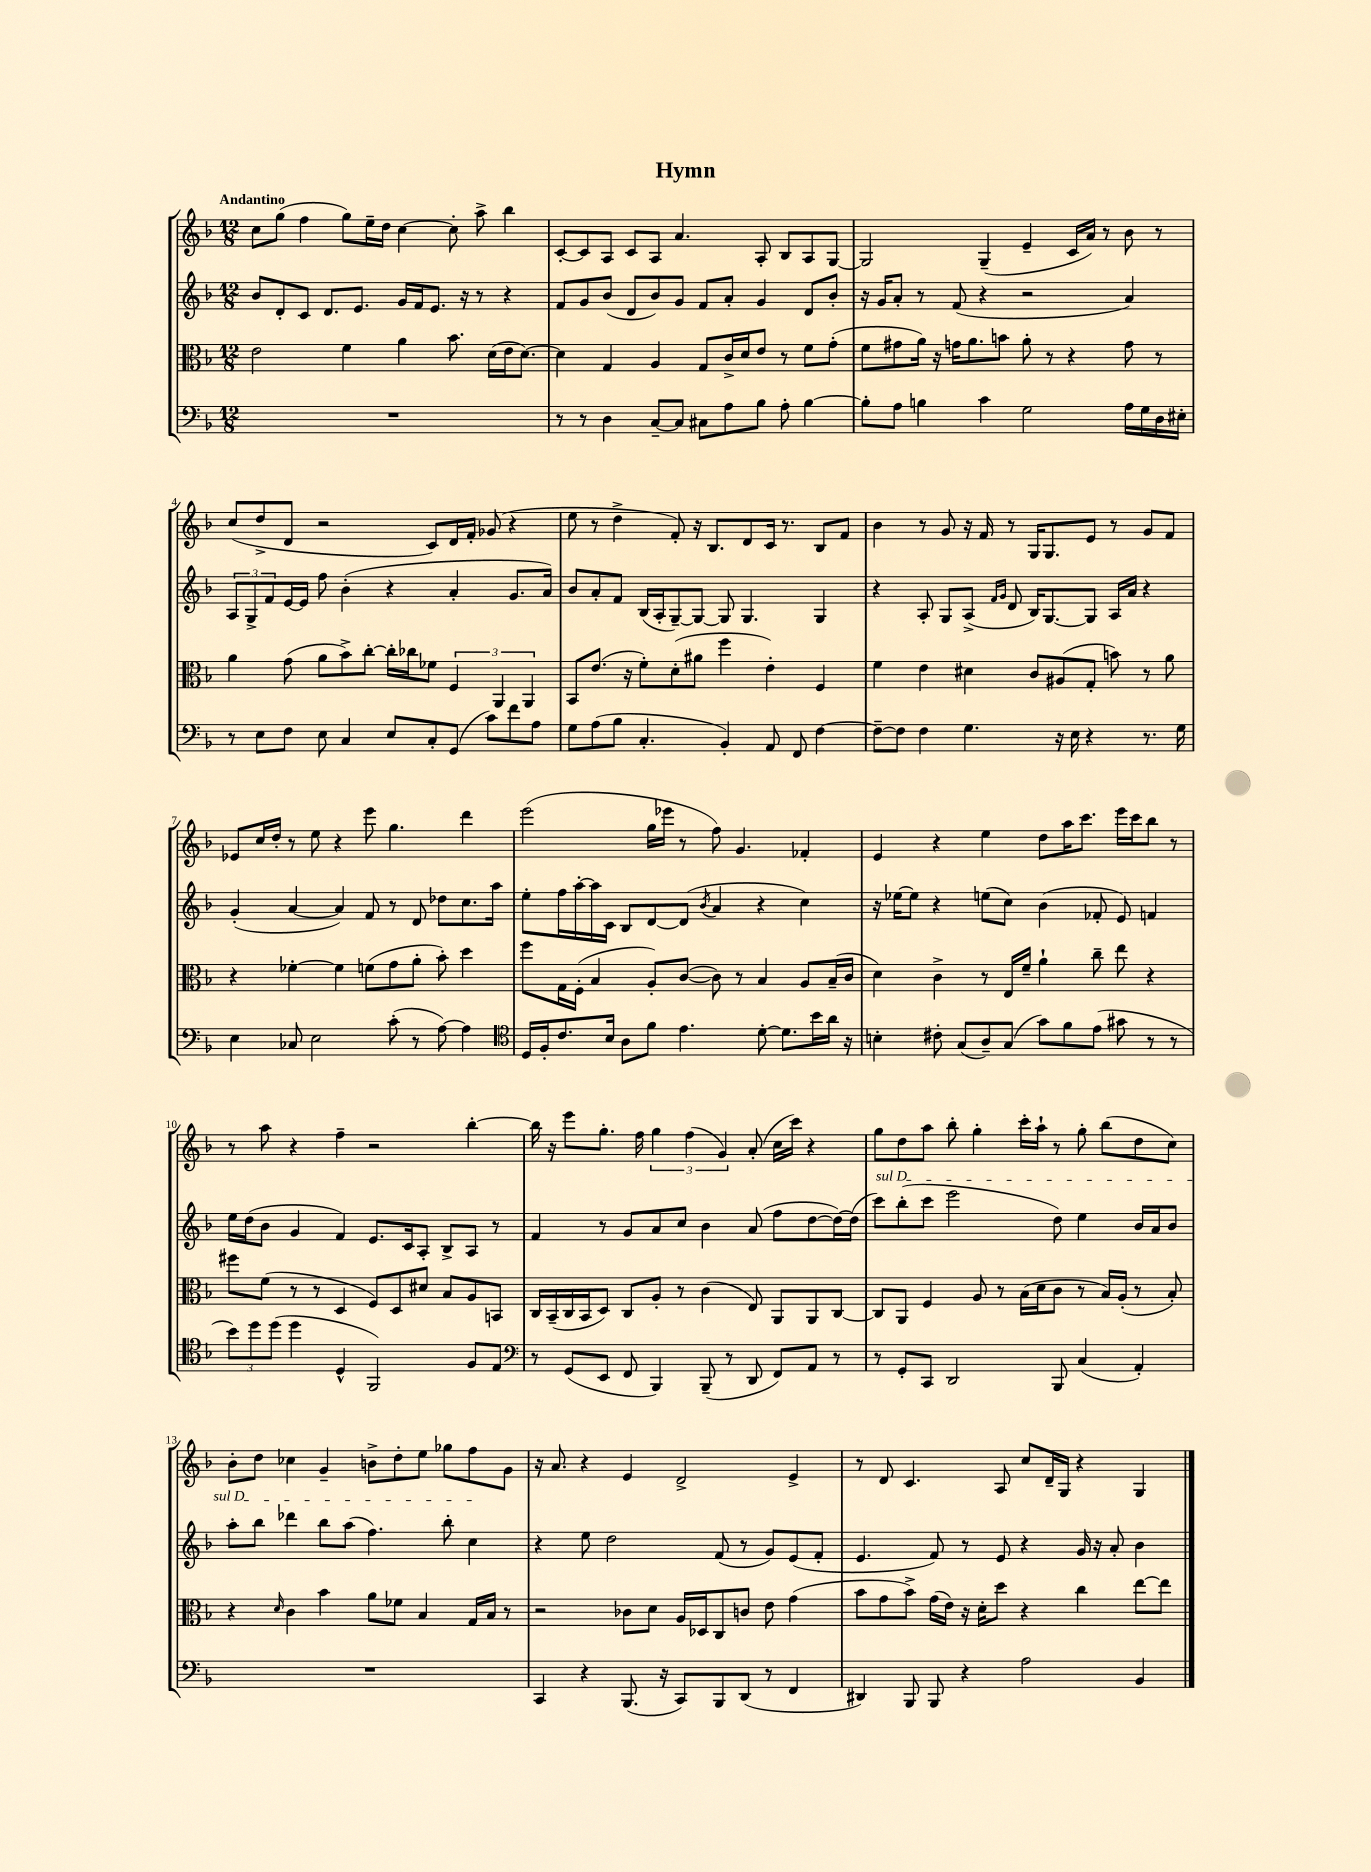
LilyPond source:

\header { title = "Hymn" }
<<
\new StaffGroup <<
\new Staff = "s0" {
    \clef treble \key f \major \numericTimeSignature \time 12/8 \tempo "Andantino"
    c''8 g''8( f''4 g''8) e''16-- d''16 c''4~ c''8-. a''8-> bes''4 |
    c'8~-. c'8 a8 c'8 a8 a'4. a8-. bes8 a8 g8~ |
    g2 g4--( e'4-- c'16 a'16) r8 bes'8 r8 |
    c''8( d''8-> d'8 r2 c'8) d'16 f'16-. ges'8( r4 |
    e''8 r8 d''4-> f'8-.) r16 bes8. d'8 c'16 r8. bes8 f'8 |
    bes'4 r8 g'8 r16 f'16 r8 g16 g8. e'8 r8 g'8 f'8 |
    ees'8 c''16 d''16-. r8 e''8 r4 e'''8 g''4. d'''4 |
    e'''2( g''16 ees'''16 r8 f''8) g'4. fes'4-. |
    e'4 r4 e''4 d''8 a''16 c'''8. e'''16 c'''16 bes''8 r8 |
    r8 a''8 r4 f''4-- r2 bes''4~-. |
    bes''16 r16 e'''8 g''8.-. f''16 \tuplet 3/2 { g''4 f''4( g'4) } a'8-.( c''16 c'''16) r4 |
    g''8 d''8 a''8 bes''8-. g''4-. c'''16-. a''16-! r8 g''8-. bes''8( d''8 c''8) |
    bes'8-. d''8 ces''4 g'4-- b'8-> d''8-. e''8 ges''8 f''8 g'8 |
    r16 a'8. r4 e'4 d'2-> e'4-> |
    r8 d'8 c'4. a8 c''8 d'16-- g16 r4 g4 \bar "|." |
}
\new Staff = "s1" {
    \clef treble \key f \major \numericTimeSignature \time 12/8
    bes'8 d'8-. c'8 d'8. e'8. g'16 f'16 e'8. r16 r8 r4 |
    f'8 g'8 bes'8( d'8 bes'8) g'8 f'8 a'8-. g'4 d'8 bes'8-. |
    r16 g'16 a'8-. r8 f'8( r4 r2 a'4) |
    \tuplet 3/2 { a8 g8-> f'8 } e'16~ e'16 f''8 bes'4-.( r4 a'4-. g'8. a'16) |
    bes'8 a'8-. f'8 bes16( a16-. g8~--) g8~ g8 g4. g4 |
    r4 a8-. g8 a8->( \grace { f'16 g'16 } d'8 bes16) g8.~ g8 a16 a'16 r4 |
    g'4-.( a'4~ a'4) f'8 r8 d'8 des''8 c''8. a''16 |
    e''8-. f''16 a''16~-. a''16 c'16 bes8 d'8~ d'8( \acciaccatura { bes'8 } a'4 r4 c''4) |
    r16 ees''16~ ees''8 r4 e''8( c''8) bes'4( fes'8-. e'8) f'4 |
    e''16 d''16( bes'8 g'4 f'4) e'8. c'16 a8-. bes8-> a8 r8 |
    f'4 r8 g'8 a'8 c''8 bes'4 a'8( f''8 d''8~ d''16~) d''16( |
    \once \override TextSpanner.bound-details.left.text = \markup { \italic "sul D" } c'''8\startTextSpan) bes''8-.( c'''8 e'''2 d''8) e''4 bes'16 a'16 bes'8 |
    a''8-. bes''8 des'''4 bes''8 a''8( f''4.) bes''8-. c''4\stopTextSpan |
    r4 e''8 d''2 f'8( r8 g'8) e'8( f'8-. |
    e'4. f'8) r8 e'8 r4 g'16 r16 a'8-. bes'4 \bar "|." |
}
\new Staff = "s2" {
    \clef alto \key f \major \numericTimeSignature \time 12/8
    e'2 f'4 a'4 bes'8. d'16( e'16 d'8.~) |
    d'4 g4 a4 g8 c'16-> d'16 e'8 r8 f'8 g'8-.( |
    f'8 gis'8 a'16) r16 g'16 a'8. b'8 a'8-. r8 r4 g'8 r8 |
    a'4 g'8( a'8 bes'8->) c''8~-. c''16-. ces''16 fes'8 \tuplet 3/2 { f4 a,4 a,4 } |
    bes,8 e'8.( r16 f'8-.) d'8-.( ais'8 f''4 e'4-.) f4 |
    f'4 e'4 dis'4 c'8 ais8( g8-. b'8) r8 a'8 |
    r4 fes'4~-. fes'4 f'8( g'8 a'8-. bes'8-.) d''4 |
    f''8 g16 f16-.( bes4 a8-.) c'8~( c'8) r8 bes4 a8 bes16--( c'16 |
    d'4) c'4-> r8 e16 f'16-- a'4-! c''8-- e''8 r4 |
    fis''8 f'8( r8 r8 d4 f8) d8 dis'8 bes8 a8 b,8 |
    c16 bes,16--( c16 bes,16 d8) c8 a8-. r8 c'4( e8) a,8 a,8 c8~ |
    c8 a,8 f4 a8 r8 bes16( d'16 c'8 r8 bes16) a16-.( r8 bes8-.) |
    r4 \grace { d'16 } c'4 bes'4 a'8 fes'8 bes4 g16 bes16 r8 |
    r2 ces'8 d'8 a16 des16 c8 c'8 e'8 g'4( |
    bes'8 g'8 bes'8->) g'16( e'16) r16 d'16-. d''8 r4 c''4 e''8~ e''8 \bar "|." |
}
\new Staff = "s3" {
    \clef bass \key f \major \numericTimeSignature \time 12/8
    R1. |
    r8 r8 d4 c8~-- c8 cis8 a8 bes8 a8-. bes4~ |
    bes8-. a8 b4 c'4 g2 a16 g16 d16 eis16-. |
    r8 e8 f8 e8 c4 e8 c8-. g,8( c'8) f'8 a8 |
    g8 a8( bes8 c4.-. bes,4-.) a,8 f,8 f4~ |
    f8~-- f8 f4 g4. r16 e16 r4 r8. g16 |
    e4 ces8 e2 c'8-.( r8 a8~) a4 |
    \clef tenor d16 f16-. c'8. bes16 a8 f'8 e'4. d'8~-. d'8. bes'16 a'16 r16 |
    b4-. cis'8-. g8( a8--) g8( g'8) f'8 e'8( gis'8 r8 r8 |
    \tuplet 3/2 { bes'8) d''8 d''8( } d''4 d4-^ f,2) f8 e8 |
    \clef bass r8 g,8( e,8 f,8 bes,,4) bes,,8--( r8 d,8 f,8) a,8 r8 |
    r8 g,8-. c,8 d,2 bes,,8 c4( a,4-.) |
    R1. |
    c,4 r4 bes,,8.( r16 c,8) bes,,8 d,8( r8 f,4 |
    dis,4) bes,,8 bes,,8 r4 a2 bes,4 \bar "|." |
}
>>
>>
